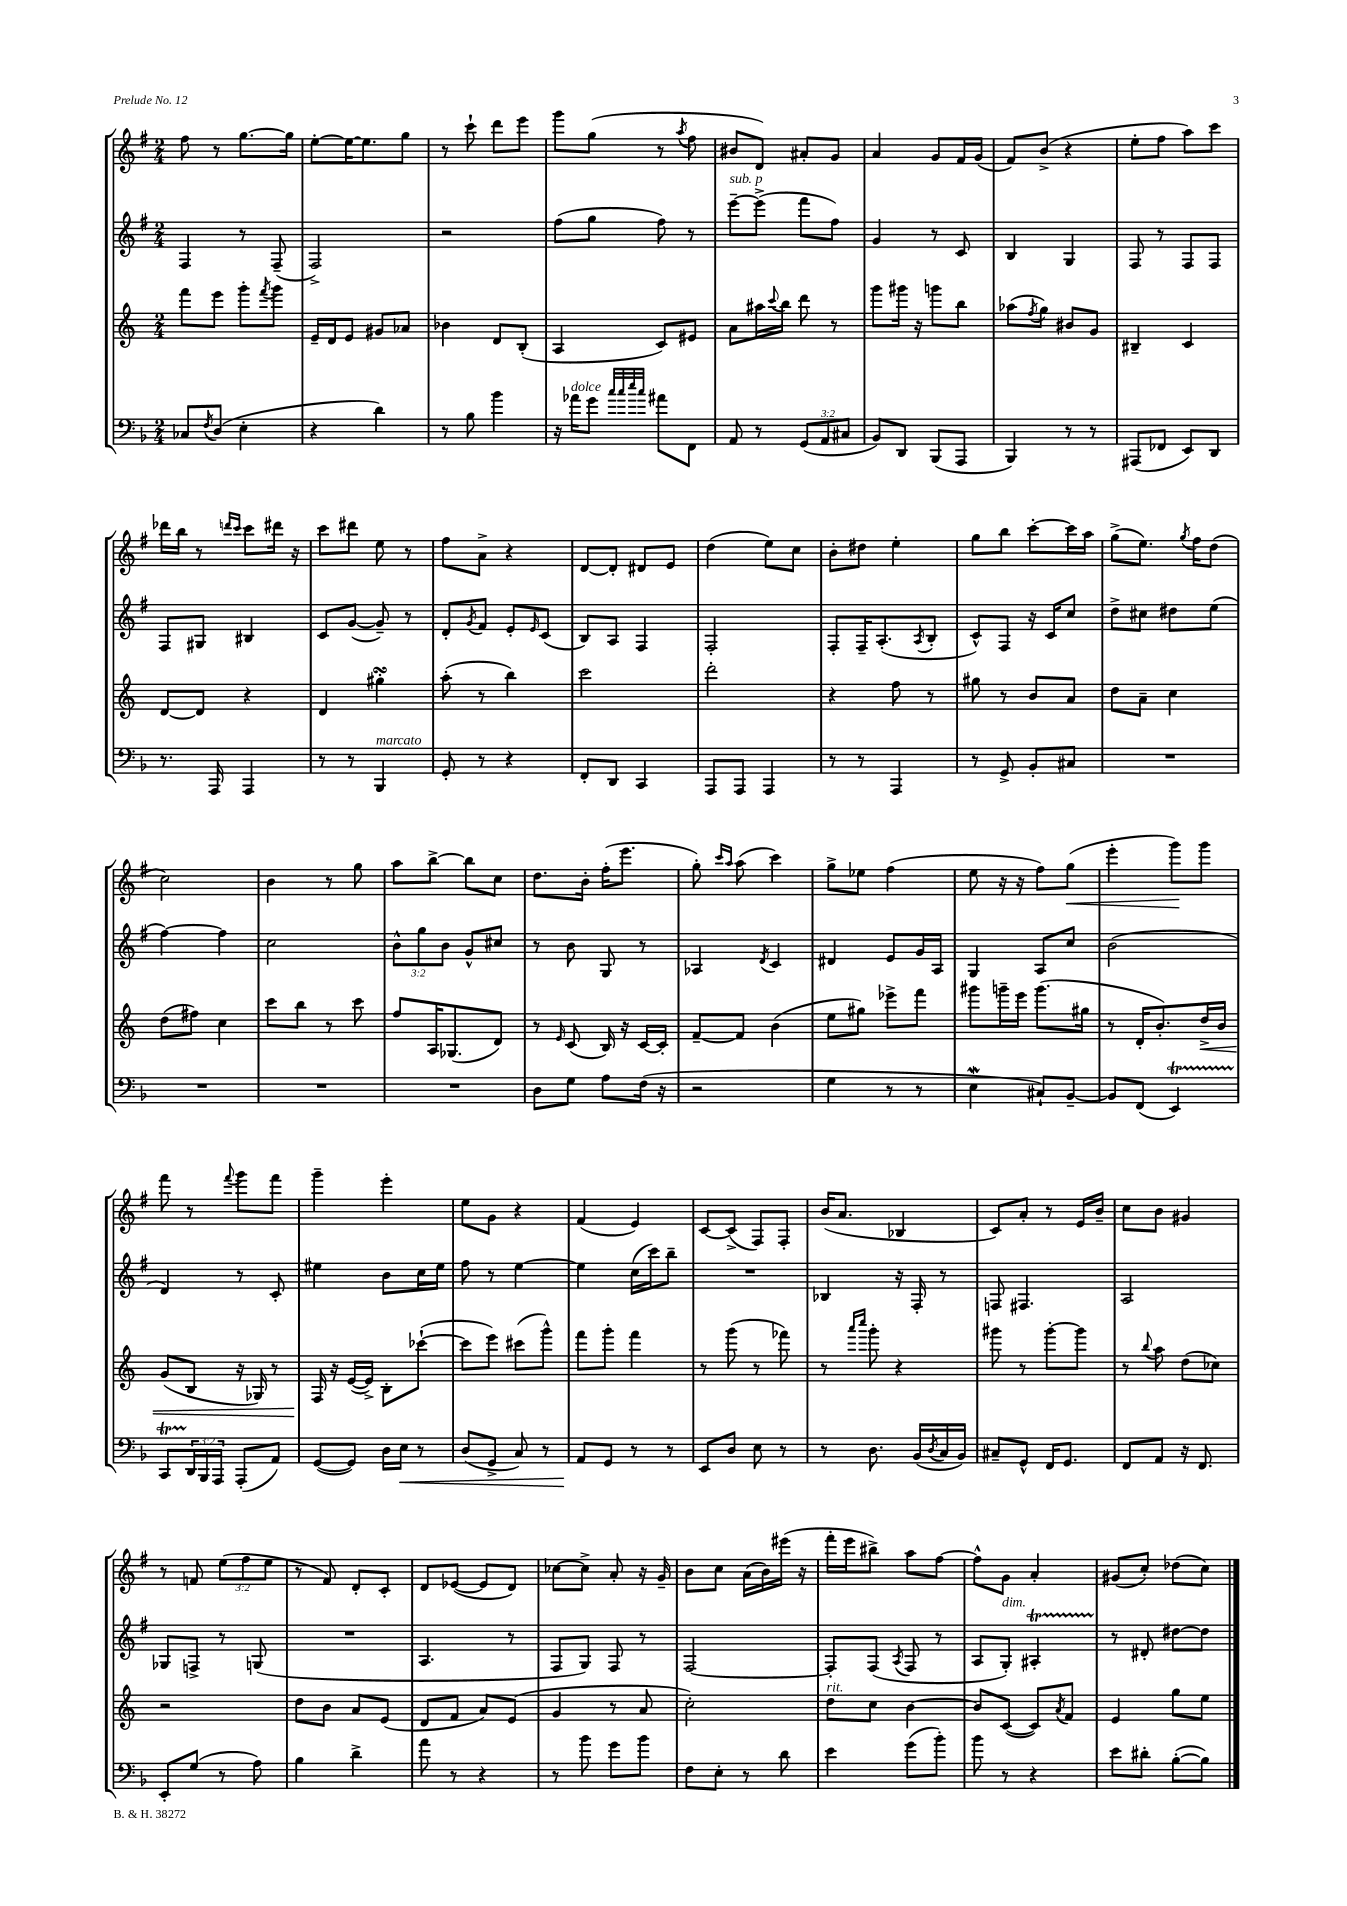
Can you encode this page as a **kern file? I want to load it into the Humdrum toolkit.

**kern	**kern	**kern	**kern
*staff4	*staff3	*staff2	*staff1
*clefF4	*clefG2	*clefG2	*clefG2
*k[b-]	*k[]	*k[f#]	*k[f#]
*M2/4	*M2/4	*M2/4	*M2/4
8C-/L	8fff\L	4F#/	8ff#\
8qF/	.	.	.
(8D/J	8eee\J	.	8r
4E'\	8ggg'\L	8r	[8.gg\L
.	8qfff/	.	.
.	8ggg\J	(8F#~/	.
.	.	.	16gg\]Jk
=	=	=	=
4r	16e~/LL	2F#^/)	[8ee'\L
.	16d/J	.	.
.	8e/J	.	16ee\_K
.	.	.	8.ee\]
4d\)	8g#/L	.	.
.	8a-/J	.	8gg\J
=	=	=	=
8r	4b-\	2r	8r
8B-\	.	.	8ccc`\
4b-\	8d/L	.	8ddd\L
.	(8B'/J	.	8eee\J
=	=	=	=
16r	4A/	(8ff#\L	8ggg\L
16a-\LK	.	.	.
8g\J	.	8gg\J	(8gg\J
32qqcc/LLL	.	.	.
32qqcc/	.	.	.
32qqee/	.	.	.
32qqcc/JJJ	.	.	.
8a#\L	8c/L)	8ff#\)	8r
.	.	.	8qaa/
8FF\J	8e#/J	8r	8ff#\
=	=	=	=
8AA/	8a\L	[8eee~\L	8b#/L
8r	16aa#\L	(8eee^\]J	8d/J)
.	8qqccc/	.	.
.	16bb\JJ	.	.
(12GG/L	8ddd\	8fff#\L	8a#'/L
12AA/	.	.	.
.	8r	8ff#\J)	8g/J
12C#/J	.	.	.
=	=	=	=
8BB-/L)	8ggg\L	4g/	4a/
8DD/J	16ggg#\Jk	.	.
.	16r	.	.
(8BBB-/L	8ggg\L	8r	8g/L
8AAA/J	8bb\J	8c/	16f#/L
.	.	.	(16g/JJ
=	=	=	=
4BBB-/)	(8aa-\L	4B/	8f#/L)
.	8qff/	.	.
.	8gg\J)	.	(8b^/J
8r	8b#/L	4G/	4r
8r	8g/J	.	.
=	=	=	=
(8AAA#/L	4B#~/	8F#/	8ee'\L
8FF-/J	.	8r	8ff#\J
8EE/L)	4c/	8F#/L	8aa\L)
8DD/J	.	8F#/J	8ccc\J
=	=	=	=
8.r	[8d/L	8F#/L	16ddd-\LL
.	.	.	16bb\JJ
.	8d/]J	8G#/J	8r
16AAA/	.	.	.
.	.	.	16qqddd/LL
.	.	.	16qqccc/JJ
4AAA/	4r	4B#/	8ccc\L
.	.	.	16ddd#\Jk
.	.	.	16r
=	=	=	=
8r	4d/	8c/L	8ccc\L
8r	.	([8g/J	8ddd#\J
4BBB-/	4gg#'\	8g~/])	8ee\
.	.	8r	8r
=	=	=	=
8GG'/	(8aa'\	8d'/L	8ff#\L
.	.	8qg/	.
8r	8r	8f#/J	8a^\J
4r	4bb\)	8e'/L	4r
.	.	16qqe/	.
.	.	(8c/J	.
=	=	=	=
8FF'/L	2ccc\	8B/L)	[8d/L
8DD/J	.	8A/J	8d'/]J
4CC/	.	4F#/	8d#/L
.	.	.	8e/J
=	=	=	=
8AAA/L	2ddd'\	2F#'/	(4dd\
8AAA/J	.	.	.
4AAA/	.	.	8ee\L)
.	.	.	8cc\J
=	=	=	=
8r	4r	8F#'/L	8b'\L
8r	.	16F#~/K	8dd#\J
.	.	(8.A'/	.
4AAA/	8ff\	.	4ee'\
.	.	8qA/	.
.	8r	8B'/J	.
=	=	=	=
8r	8gg#\	8c^^/L)	8gg\L
8GG^/	8r	8F#/J	8bb\J
8BB-'/L	8b/L	16r	[8ccc'\L
.	.	16c/LK	.
8C#/J	8a/J	8cc/J	16ccc\]L
.	.	.	16aa\JJ
=	=	=	=
2r	8dd\L	8dd^\L	(8gg^\L
.	8a~\J	8cc#\J	8.ee\J)
.	4cc\	8dd#\L	.
.	.	.	8qgg/
.	.	.	16ff#\LK
.	.	(8ee\J	(8dd\J
=	=	=	=
2r	(8dd\L	[4ff#\)	2cc\)
.	8ff#\J)	.	.
.	4cc\	4ff#\]	.
=	=	=	=
2r	8ccc\L	2cc\	4b\
.	8bb\J	.	.
.	8r	.	8r
.	8ccc\	.	8gg\
=	=	=	=
2r	8ff/L	12b^^\L	8aa\L
.	.	12gg\	.
.	16A/K	.	[8bb^\J
.	.	12b\J	.
.	(8.G-/	.	.
.	.	8g^^/L	8bb\]L
.	8d/J)	8cc#/J	8cc\J
=	=	=	=
8D\L	8r	8r	8.dd\L
.	16qqe/	.	.
8G\J	(8c/	8b\	.
.	.	.	16b'\Jk
8A\L	16B/)	8G/	(16ff#'\LK
.	16r	.	8.eee\J
(16F\Jk	[16c/LL	8r	.
16r	16c'/]JJ	.	.
=	=	=	=
2r	[8f~/L	4A-/	8gg'\)
.	.	.	16qqccc/LL
.	.	.	16qqaa/JJ
.	8f/]J	.	(8aa\
.	.	8qd/	.
.	(4b\	4c/	4ccc\)
=	=	=	=
4G\	8ee\L	4d#/	8gg^\L
.	8gg#\J)	.	8ee-\J
8r	8eee-^\L	8e/L	(4ff#\
8r	8fff\J	16g/L	.
.	.	16A/JJ	.
=	=	=	=
4E\	8ggg#\L	4G/	8ee\
.	16ggg~\L	.	16r
.	16eee\JJ	.	16r
8C#`/L)	(8.ggg\L	8A/L	8ff#\L)
[8BB-~/J	.	8cc/J	(8gg\J
.	16gg#\Jk	.	.
=	=	=	=
8BB-/]L	8r	(2b\	4eee'\
(8FF/J	16d'/LK	.	.
.	8.b'/)	.	.
4EE/)	.	.	8ggg\L)
.	16dd^/L	.	8ggg\J
.	16b/JJ	.	.
=	=	=	=
8CC/L	(8g/L	4d/)	8fff#\
24DD/L	8B/J	.	8r
24BBB-/	.	.	.
24AAA/JJ	.	.	.
.	.	.	8qqfff#/
(8AAA'/L	16r	8r	8ggg\L
.	16G-/)	.	.
8AA/J)	8r	8c'/	8fff#\J
=	=	=	=
([8GG/L	16F/	4ee#\	4ggg~\
.	16r	.	.
8GG/]J)	([16e/LL	.	.
.	16e^/]JJ)	.	.
16D\LL	8B'\L	8b\L	4eee'\
16E\JJ	.	.	.
8r	([8ccc-`\J	16cc\L	.
.	.	16ee#\JJ	.
=	=	=	=
(8D/L	8ccc-\]L	8ff#\	8ee\L
8GG^/J	8eee\J)	8r	8g\J
8C/)	(8ccc#\L	[4ee\	4r
8r	8ggg^^\J)	.	.
=	=	=	=
8AA/L	8fff\L	4ee\]	(4f#/
8GG/J	8ggg'\J	.	.
8r	4fff\	(16cc\LL	4e/)
.	.	16ccc\J)	.
8r	.	8bb~\J	.
=	=	=	=
8EE/L	8r	2r	[8c/L
8D/J	(8ggg\	.	(8c^/]J
8E\	8r	.	8F#/L)
8r	8fff-\)	.	8F#'/J
=	=	=	=
8r	8r	4B-/	(16b/LK
.	.	.	8.a/J
.	16qqaaa/LL	.	.
.	16qqcccc/JJ	.	.
8.D\	8ggg'\	.	.
.	4r	16r	4B-/
(16BB-/LL	.	16F#'/	.
8qD/	.	.	.
16C/	.	8r	.
16BB-/JJ)	.	.	.
=	=	=	=
8C#~/L	8ggg#\	8F/	8c/L)
8GG^^/J	8r	4.F#/	8a'/J
16FF/LK	[8ggg#'\L	.	8r
8.GG/J	.	.	.
.	8ggg#\]J	.	16e/LL
.	.	.	16b~/JJ
=	=	=	=
8FF/L	8r	2A/	8cc\L
.	8qqbb/	.	.
8AA/J	8aa\	.	8b\J
16r	(8dd\L	.	4g#/
8.FF/	.	.	.
.	8cc-\J)	.	.
=	=	=	=
8EE'/L	2r	8G-/L	8r
(8G/J	.	8F^/J	8f/
8r	.	8r	(12ee\L
.	.	.	12ff#\
8A\)	.	(8G/	.
.	.	.	12ee\J
=	=	=	=
4B-\	8dd\L	2r	8r
.	8b\J	.	8f#/)
4d^\	8a/L	.	8d'/L
.	(8e/J	.	8c'/J
=	=	=	=
8a\	8d/L	4.A/	8d/L
8r	8f/J	.	([8e-/J
4r	8a/L)	.	8e-/]L
.	(8e/J	8r	8d/J)
=	=	=	=
8r	4g/	8F#/L	[8cc-\L
8b-\	.	8G/J)	8cc-^\]J
8g\L	8r	8F#/	8a'/
8b-\J	8a/	8r	16r
.	.	.	16g~/
=	=	=	=
8F\L	2cc'\)	[2F#/	8b\L
8E'\J	.	.	8cc\J
8r	.	.	(16a\LL
.	.	.	16b\)
8d\	.	.	(16eee#\JJ
.	.	.	16r
=	=	=	=
4e\	8dd\L	8F#'/]L	16fff#'\LL
.	.	.	16eee\J
.	8cc\J	(8F#/J	8bb#^\J)
.	.	8qA/	.
(8g\L	[4b\	8F#/	8aa\L
8b-'\J)	.	8r	[8ff#\J
=	=	=	=
8b-\	8b/]L	8A/L	8ff#^^\]L
8r	([8c/J	8G'/J)	8g\J
4r	8c/]L)	4A#'/	4a'/
.	8qa/	.	.
.	8f/J	.	.
=	=	=	=
8e\L	4e/	8r	(8g#/L
8d#'\J	.	8d#'/	8cc'/J)
([8B-'\L	8gg\L	[8dd#\L	(8dd-\L
8B-\]J)	8ee\J	8dd#\]J	8cc\J)
==	==	==	==
*-	*-	*-	*-
